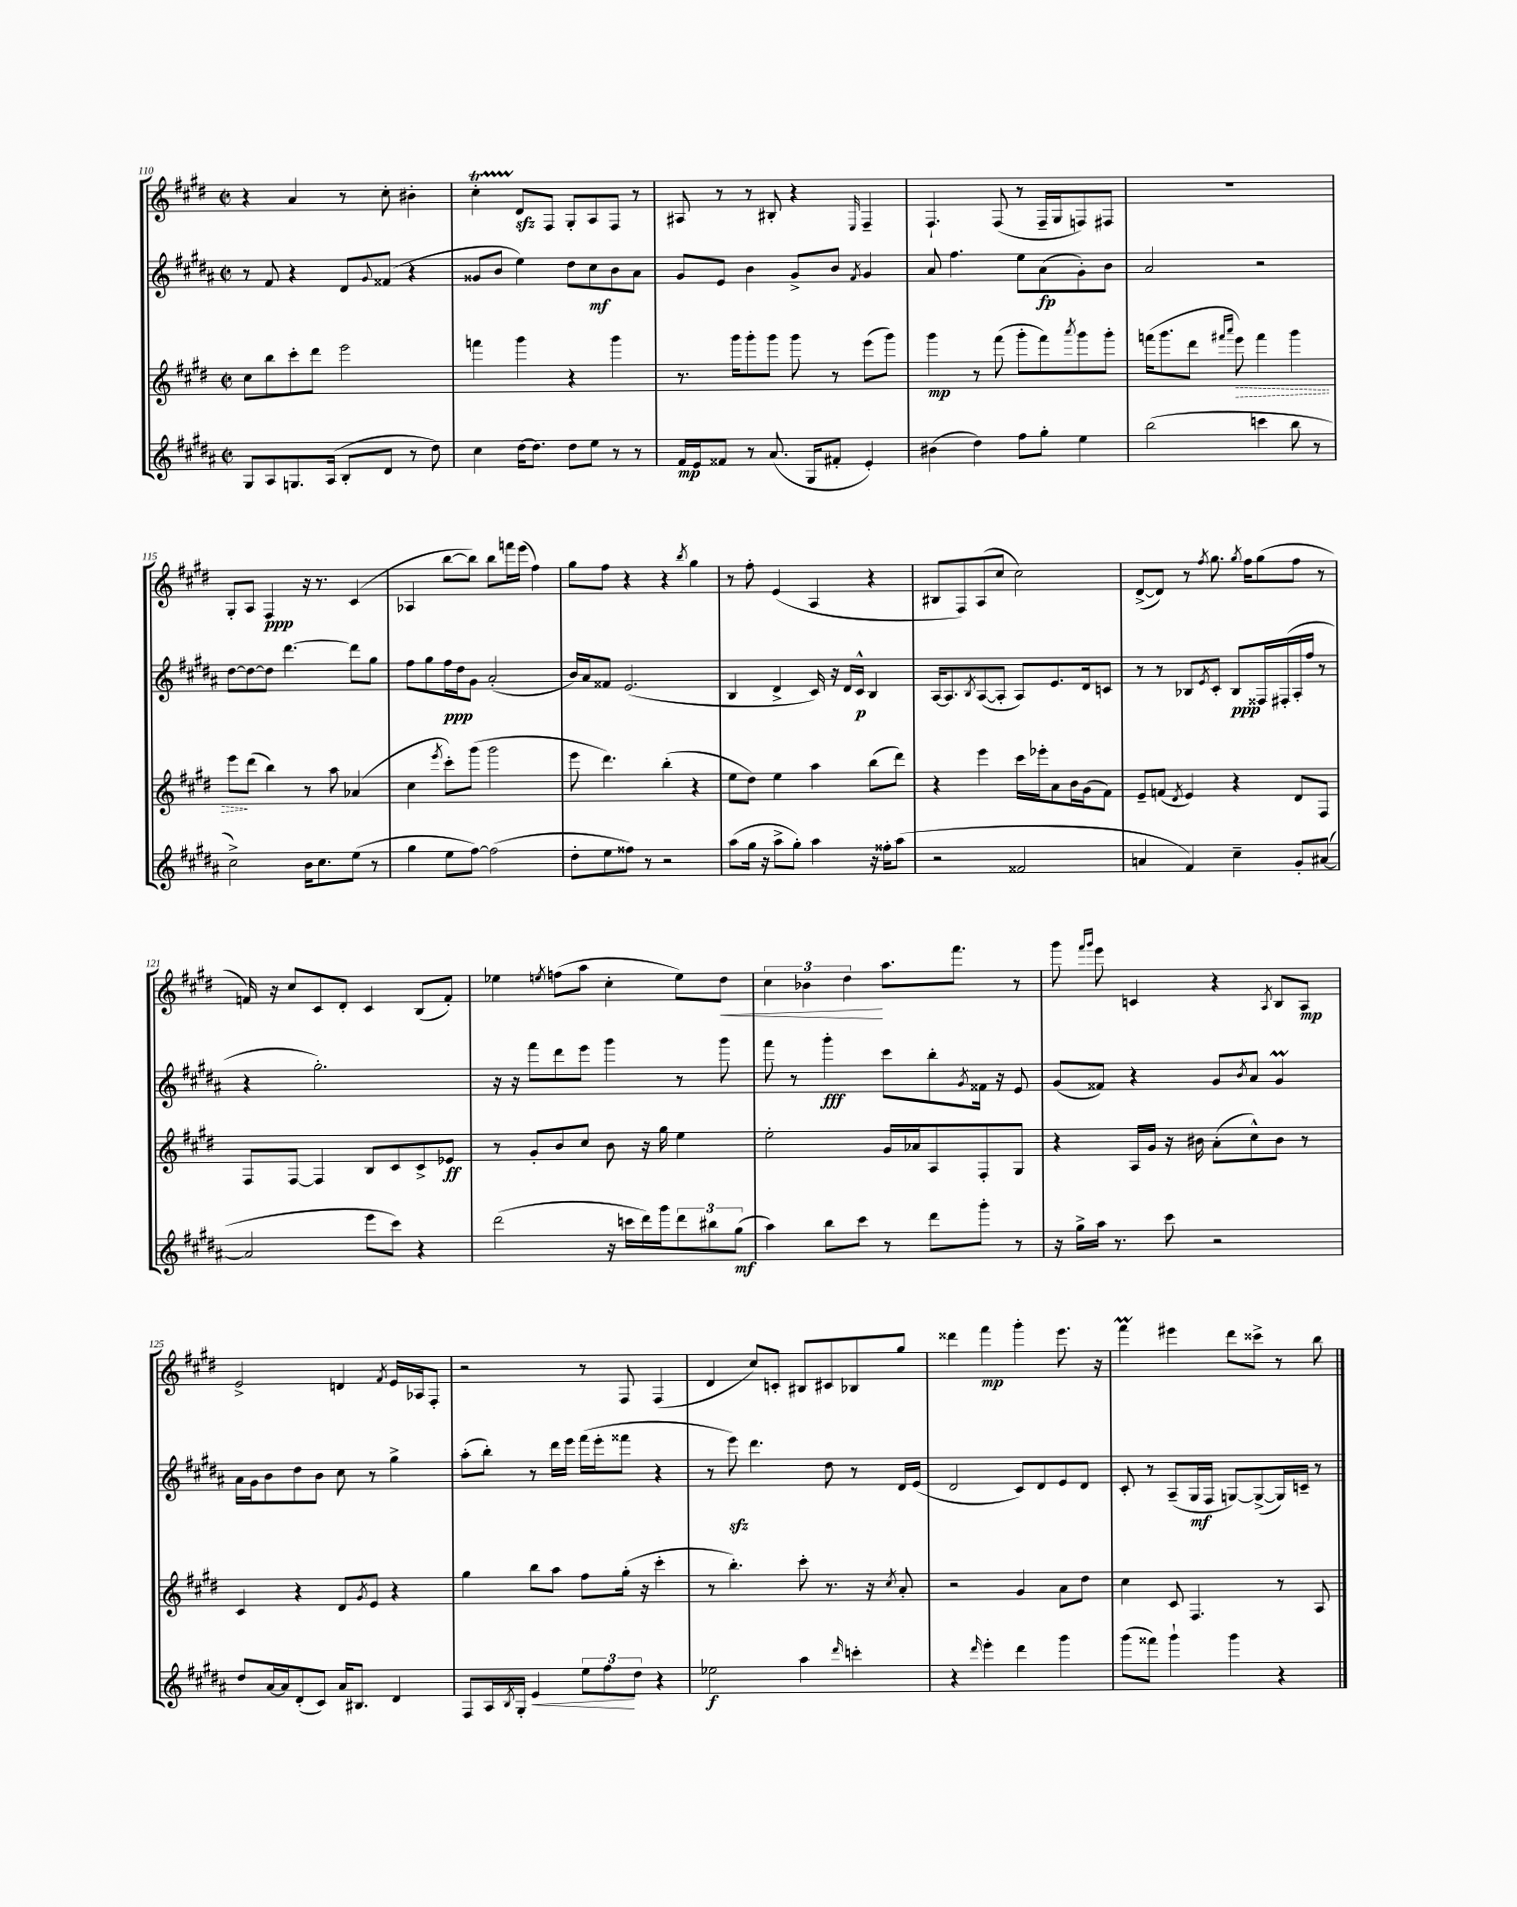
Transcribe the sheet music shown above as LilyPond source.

<<
\new StaffGroup <<
\new Staff = "s0" {
    \clef treble \key e \major \defaultTimeSignature \time 2/2
    r4 a'4 r8 cis''8-. bis'4-. |
    cis''4-.\startTrillSpan dis'8\stopTrillSpan\sfz fis8 gis8-. a8 fis8 r8 |
    ais8 r8 r8 bis8-. r4 \grace { e16 } fis4-- |
    fis4.-! fis8( r8 fis16-- gis16 f8) fis8 |
    R1 |
    gis8-. a8 fis4\ppp r16 r8. cis'4( |
    aes4 b''8~ b''8) b''8 f'''16 e'''16( fis''4) |
    gis''8 fis''8 r4 r4 \acciaccatura { b''8 } gis''4 |
    r8 fis''8-. e'4( a4 r4 |
    bis8 fis8) a8( cis''8 cis''2) |
    dis'8~->( dis'8) r8 \acciaccatura { fis''8 } gis''8. \acciaccatura { gis''8 } fis''16 gis''8( fis''8 r8 |
    f'16) r16 cis''8 cis'8 dis'8-. cis'4 b8( f'8-.) |
    ees''4 \acciaccatura { e''8 } f''8( a''8 cis''4-. e''8) dis''8\< |
    \tuplet 3/2 { cis''4 bes'4 dis''4\! } a''8. fis'''8. r8 |
    gis'''8 \grace { fis'''16 gis'''16 } e'''8 c'4 r4 \acciaccatura { a8 } b8 a8\mp |
    e'2-> d'4 \acciaccatura { fis'8 } e'16 aes16 fis8-. |
    r2 r8 fis8 fis4( |
    dis'4 cis''8) c'8-. bis8 cis'8 bes8 gis''8 |
    disis'''4 fis'''4\mp gis'''4-. e'''8. r16 |
    fis'''4\prall eis'''4 dis'''8 cisis'''8-> r8 b''8 \bar "|." |
}
\new Staff = "s1" {
    \clef treble \key b \major \defaultTimeSignature \time 2/2
    r8 fis'8 r4 dis'8 \appoggiatura { gis'8 } fisis'8( r4 |
    gisis'8 b'8 e''4) dis''8 cis''8\mf b'8 ais'8 |
    gis'8 e'8 b'4 gis'8-> b'8 \acciaccatura { fis'8 } gis'4 |
    ais'8 fis''4. e''8 ais'8\fp( gis'8-.) b'8 |
    ais'2 r2 |
    dis''8~ dis''8~ dis''8 dis'''4.~ dis'''8 gis''8 |
    fis''8 gis''8 fis''16\ppp dis''16 gis'8 ais'2-.( |
    b'16) ais'16 fisis'8 e'2.( |
    b4 dis'4-> cis'16) r16 dis'16 cis'16-^\p b4 |
    ais16~ ais8. \acciaccatura { b8 } ais8~( ais8-. ais8) e'8. dis'16 c'8 |
    r8 r8 bes8 \acciaccatura { e'8 } cis'8-. bes8\ppp fisis16 fis16-.( ais16-. fis''16 r8 |
    r4 gis''2.-.) |
    r16 r16 fis'''8 dis'''8 e'''8 gis'''4 r8 gis'''8 |
    fis'''8 r8 gis'''4-.\fff cis'''8 b''8-. \acciaccatura { gis'8 } fisis'16 r16 e'8 |
    gis'8( fisis'8) r4 gis'8 \acciaccatura { b'8 } ais'8 gis'4\prall |
    ais'16 gis'16 b'8 dis''8 b'8 cis''8 r8 gis''4-> |
    ais''8-.( b''8-.) r8 dis'''16 e'''16 fis'''16( e'''16-. fisis'''8 r4 |
    r8 e'''8\sfz) dis'''4. dis''8 r8 dis'16 e'16( |
    dis'2 cis'8) dis'8 e'8 dis'8 |
    cis'8-. r8 ais8--( gis16\mf fis16 g8~) g8~->( g16) c'16-- r8 \bar "|." |
}
\new Staff = "s2" {
    \clef treble \key e \major \defaultTimeSignature \time 2/2
    cis''8 b''8 cis'''8-. dis'''8 e'''2 |
    f'''4 gis'''4 r4 gis'''4 |
    r8. gis'''16 gis'''8-. gis'''8 gis'''8 r8 e'''8( gis'''8) |
    gis'''4\mp r8 fis'''8( gis'''8-. fis'''8) \acciaccatura { a'''8 } gis'''8 gis'''8-. |
    f'''16( gis'''8. dis'''8 \grace { fis'''16 a'''16 } \once \override Hairpin.style = #'dashed-line e'''8\>) fis'''4 gis'''4 |
    e'''8\! dis'''8( b''4) r8 a''8 aes'4( |
    cis''4 \acciaccatura { e'''8 } cis'''8-.) gis'''8( gis'''2 |
    e'''8 dis'''4.) b''4-.( r4 |
    e''8 dis''8) e''4 a''4 b''8( dis'''8) |
    r4 e'''4 cis'''16 ees'''16-. a'8 b'16 gis'16( fis'8) |
    e'8-- f'8( \acciaccatura { dis'8 } e'4) r4 dis'8 fis8 |
    fis8 fis8~ fis4 b8 cis'8 cis'8-> ees'8\ff |
    r8 gis'8-. b'8 cis''8 b'8 r16 gis''16 e''4 |
    e''2-. gis'16 aes'16 a8 fis8-. gis8 |
    r4 a16 gis'16 r16 bis'16 a'8-.( cis''8-^) bis'8 r8 |
    cis'4 r4 dis'8 \acciaccatura { gis'8 } e'8 r4 |
    gis''4 b''8 a''8 fis''8 gis''16-.( r16 cis'''4-. |
    r8 b''4.-.) cis'''8-. r8. r16 \acciaccatura { cis''8 } a'8-. |
    r2 gis'4 a'8 dis''8 |
    cis''4 cis'8 fis4. r8 a8 \bar "|." |
}
\new Staff = "s3" {
    \clef treble \key b \major \defaultTimeSignature \time 2/2
    gis8 ais8 g8. ais16( b8-. dis'8 r8 dis''8) |
    cis''4 dis''16~ dis''8. dis''8 e''8 r8 r8 |
    fis'16\mp e'16 fisis'8 r8 ais'8.( gis16 fis'8-. e'4-.) |
    bis'4( dis''4) fis''8 gis''8-. e''4 |
    b''2( c'''4 b''8 r8 |
    cis''2->) b'16 cis''8. e''8( r8 |
    gis''4 e''8 fis''8~) fis''2( |
    dis''8-. e''8 fisis''8) r8 r2 |
    ais''8( gis''16 r16 ais''8-> gis''8-.) ais''4 r16 fisis''16-. ais''8( |
    r2 fisis'2 |
    a'4 fis'4) cis''4-- gis'8-. ais'8~( |
    ais'2 e'''8 cis'''8) r4 |
    dis'''2( r16 c'''16 dis'''16) gis'''16 \tuplet 3/2 { dis'''8 bis''8 gis''8\mf( } |
    ais''4) b''8 cis'''8 r8 dis'''8 gis'''8-. r8 |
    r16 gis''16-> ais''16 r8. cis'''8 r2 |
    dis''8 ais'16~ ais'16 dis'8-.( cis'8) ais'16 bis8. dis'4 |
    fis8 ais16 \acciaccatura { b8 } gis16-. e'4\< \tuplet 3/2 { e''8 fis''8\! dis''8 } r4 |
    ees''2\f ais''4 \grace { dis'''16 } c'''4-. |
    r4 \grace { dis'''16 } e'''4-. dis'''4 gis'''4 |
    gis'''8( fisis'''8) gis'''4-! gis'''4 r4 \bar "|." |
}
>>
>>
\layout { \context { \Score currentBarNumber = #110 } }
